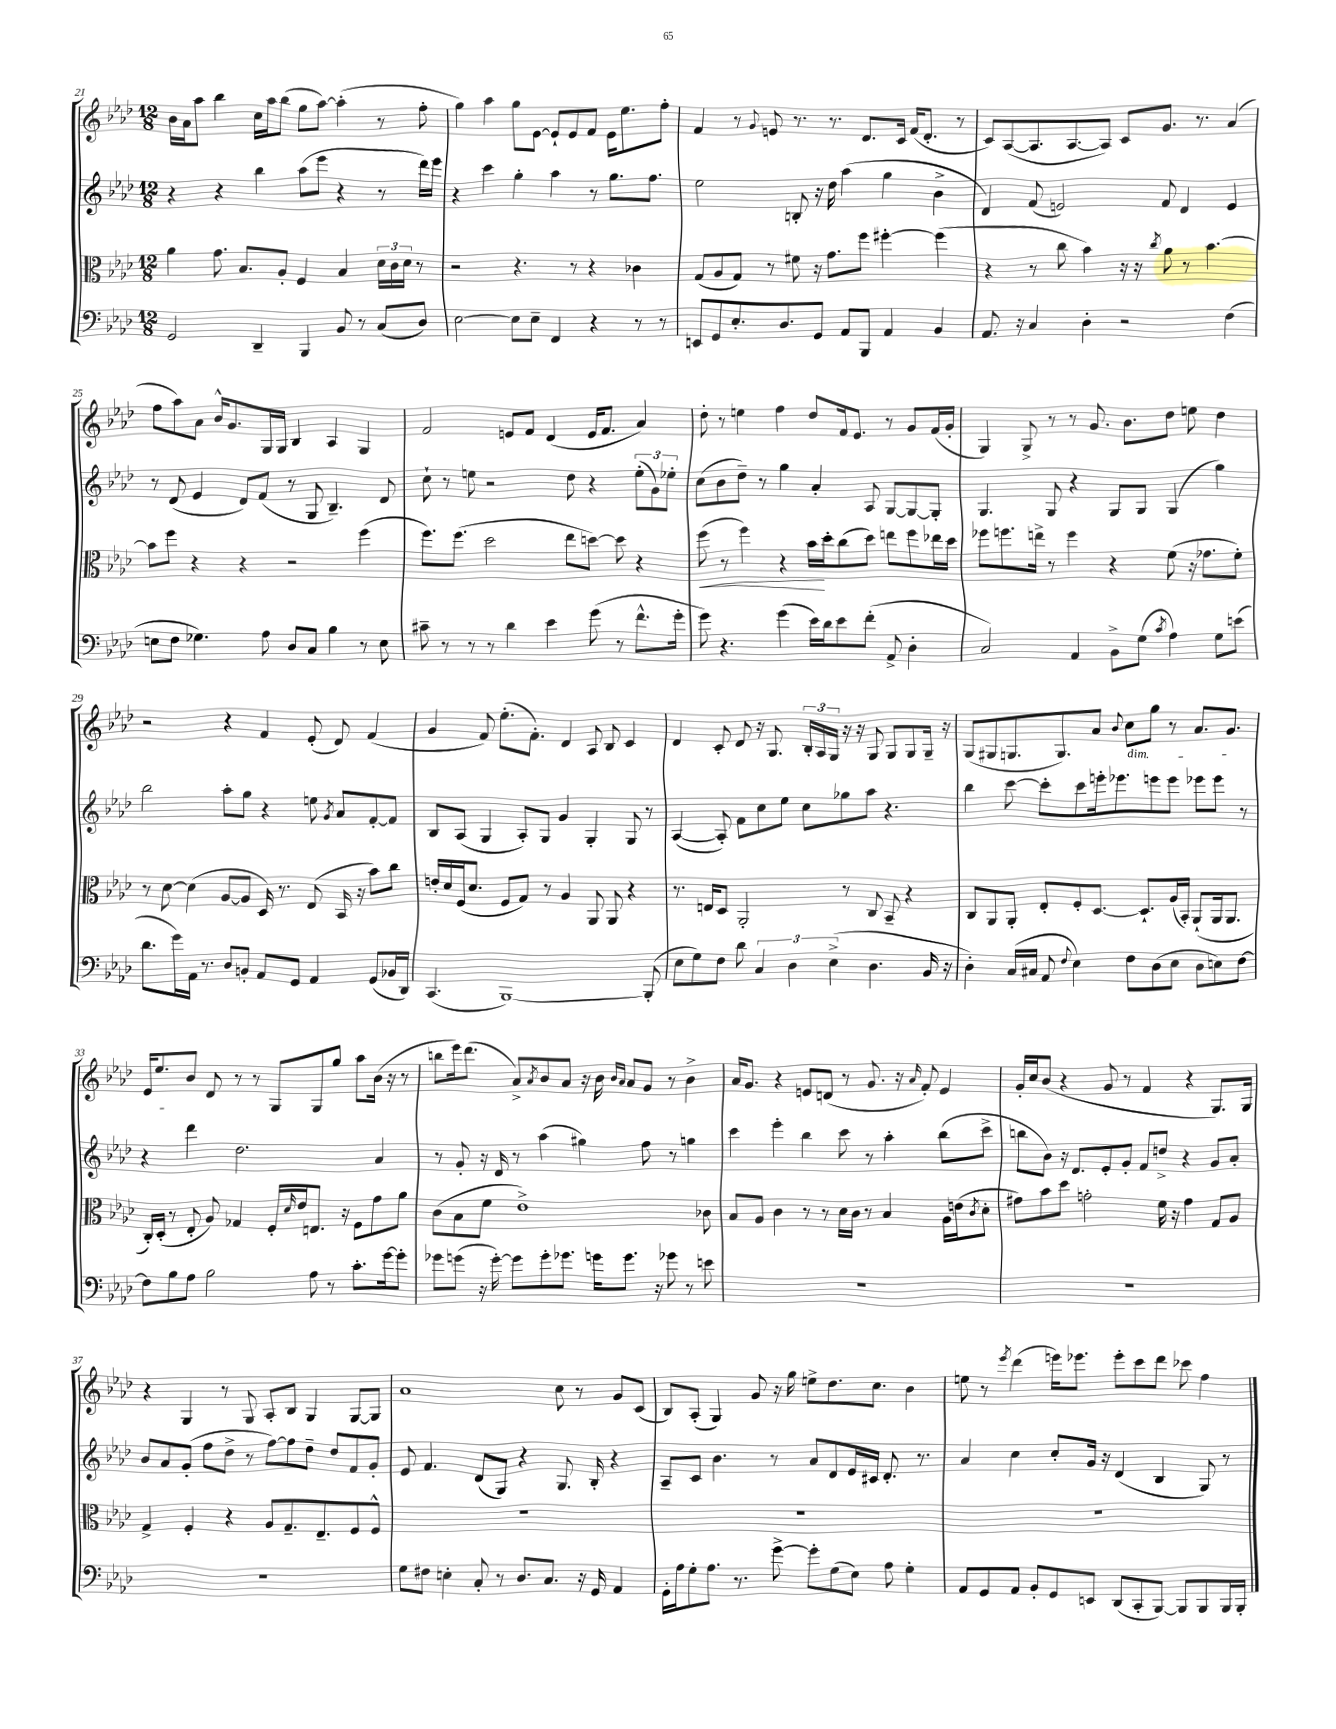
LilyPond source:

<<
\new StaffGroup <<
\new Staff = "s0" {
    \clef treble \key aes \major \numericTimeSignature \time 12/8
    bes'16 aes'16 aes''8 bes''4 c''16 aes''16 bes''8( g''8 aes''8~) aes''4-.( r8 f''8-. |
    g''4) aes''4 g''8 ees'8~ ees'8-! ees'8 f'8 ees'16 ees''8. f''8-. |
    f'4 r8 \appoggiatura { g'8 } e'8 r8. r8. des'8. c'16 f'16( des'8.-. r8 |
    c'8) aes8~( aes8. aes8.~ aes8) c'8 g'8. r8. aes'4( |
    f''8 aes''8) aes'8 bes'16-^ g'8. g16 g16 bes4 aes4 g4 |
    f'2 e'8 f'8 des'4( e'16 f'8. aes'4) |
    des''8-. r8 e''4 f''4 des''8 f'16 ees'8. r8 g'8 f'16( g'16-. |
    g4) g8-> r8 r8 g'8. bes'8. des''8 e''8 des''4 |
    r2 r4 f'4 ees'8-.( des'8) f'4( |
    g'4 f'8) ees''8.-.( f'8.-.) des'4 aes8 bes8 c'4 |
    des'4 c'8-. des'8 r16 g8. \tuplet 3/2 { bes16-. aes16 g16 } r16 r16 g8 g8 g8 g16-- r16 |
    g8( gis8 g8. g8.) aes'8 \appoggiatura { bes'8 } c''8\dim g''8 r8 aes'8. g'8. |
    ees'16 ees''8.\! bes'8 des'8 r8 r8 g8 g8 g''8 aes''8 bes'16( r16 r8 |
    b''8 ees'''16) des'''8.( aes'8->) \acciaccatura { aes'8 } bes'8 aes'8 r16 bes'16 \grace { bes'16 aes'16 } aes'8 g'8 r8 bes'4-> |
    aes'16 g'8. r4 e'8 d'8( r8 g'8. r16 \grace { aes'16 } f'8-.) e'4 |
    g'16-. c''16 bes'8( r4 g'8 r8 f'4 r4 g8.) g16 |
    r4 g4 r8 g8 aes8-. bes8 g4 g8~ g8 |
    aes'1 c''8 r8 g'8 c'8( |
    bes8) aes8-.( g4) g'8 r16 g''16 e''8-> des''8. c''8. bes'4 |
    e''8 r8 \acciaccatura { ees'''8 } des'''4( e'''16) ees'''8. ees'''8-. c'''8 des'''8 ces'''8 f''4 \bar "|." |
}
\new Staff = "s1" {
    \clef treble \key aes \major \numericTimeSignature \time 12/8
    r4 r4 bes''4 aes''8( ees'''8 r4 r8 des'''16) ees'''16 |
    r4 c'''4 g''4-. aes''4 r8 g''8. f''8. |
    ees''2 b8-. r16 des''16 aes''4( g''4 bes'4-> |
    des'4) f'8( e'2) f'8 des'4 e'4 |
    r8 des'8( ees'4 des'8) f'8( r8 g8 bes4.--) des'8 |
    c''8-! r8 e''8 r2 des''8 r4 \tuplet 3/2 { e''8-.( g'8) ees''8-. } |
    c''8( bes'8 des''8--) r8 g''4 aes'4-. aes8 g8~ g8~ g8-. |
    g4. g8 r4 g8 g8 g4( g''4) |
    bes''2 aes''8-. g''8 r4 e''8 \acciaccatura { g'8 } aes'8 f'8~-. f'8 |
    bes8 aes8( g4 aes8-.) g8 g'4 g4-. g8 r8 |
    aes4~( aes8-.) f'8 c''8 ees''8 c''8 ges''8 aes''8 r4. |
    bes''4 c'''8~ c'''8-. c'''8 e'''16-. ees'''8. e'''8 e'''8 ees'''8 ees'''8 r8 |
    r4 des'''4 des''2. aes'4 |
    r8 g'8-. r16 des'16 r8 aes''4( gis''4) f''8 r8 g''4 |
    c'''4 ees'''4-. bes''4 c'''8 r8 aes''4-. bes''8( c'''8-> |
    b''8 bes'8) r16 des'8. ees'8-. g'8-. f'8 d''8-> r4 g'8 aes'8-. |
    bes'8 aes'8 g'8-.( f''8 des''8-> r8 f''8~) f''8 des''8-- des''8 f'8 g'8-. |
    ees'8 f'4. des'8( g8) r4 g8. bes16-. r4 |
    aes8-- c'8 bes'4. r8 aes'8 des'8 ees'16 cis'16 des'8.-. r8. |
    aes'4 c''4 c''8-. g'16 r16 des'4( bes4 g8) r8 \bar "|." |
}
\new Staff = "s2" {
    \clef alto \key aes \major \numericTimeSignature \time 12/8
    aes'4 g'8. bes8. aes8-. f4 bes4 \tuplet 3/2 { des'16 c'16 des'16 } r8 |
    r2 r4. r8 r4 ces'4 |
    g8( aes8 g8) r8 fis'8 r16 g'8. f''8 fis''4~-. fis''4( |
    r4 r8 c''8 bes'4) r16 r16 \acciaccatura { c''8 } aes'8 r8 bes'4.~ |
    bes'8 f''8 r4 r4 r2 f''4( |
    f''8.) f''8.( des''2 ees''8 d''8~) d''8 r4 |
    f''8\<( r8 f''4) r4 bes'16\! des''16-. c''8( des''8) e''8 f''8 ees''16 des''16 |
    fes''8 f''8. e''16-> r8 f''4 r4 f'8( r16 ges'8. f'8-.) |
    r8 des'8~ des'4( aes8~ aes8 des16) r8. ees8( bes,16 r16 bes'8) c''8 |
    e'16-. des'16 f16( des'8. f8 g8) r8 aes4 aes,8 aes,8 r4 |
    r8. e16 des8 aes,2-. r8 c8 bes,8-- r4 |
    c8 aes,8 aes,8-. ees8-. f8-. des8.~ des8.-! aes16( bes,16-.) aes,8-!( aes,16 aes,8. |
    c16-.) des16-.( r8 ees8-. aes8) ges4 f16-. \grace { des'16 } ees'16 e8. r16 f8 g'8 aes'8 |
    c'8( bes8 f'8 ees'1->) ces'8 |
    bes8 aes8 c'4 r8 r8 des'16 c'16 r8 bes4 aes16 e'16( \acciaccatura { c'8 } des'8-. |
    gis'8) bes'8 des''8 g'2-. f'16 r16 g'4 g8 aes8 |
    g4-> f4-. r4 aes8 g8.-- ees8.-- f8 f8-^ |
    R1. |
    R1. |
    R1. \bar "|." |
}
\new Staff = "s3" {
    \clef bass \key aes \major \numericTimeSignature \time 12/8
    g,2 des,4-- bes,,4 bes,8 r8 c8( des8) |
    ees2~ ees8 ees8-- f,4 r4 r8 r8 |
    e,8 g,8 ees8.-. des8. g,8 aes,8 bes,,8 aes,4 bes,4 |
    aes,8. r16 c4 des4-. r2 f4( |
    e8 f8 ges4.) aes8 des8 c8 bes4 r8 e8 |
    cis'8-- r8 r8 r8 des'4 ees'4 g'8( r8 f'8.-^ g'16-. |
    g'8) r4. g'4( ees'16) des'16 ees'8 f'8-.( aes,8-> des4-. |
    c2) aes,4 bes,8-> g8( \acciaccatura { c'8 } aes4) g8 e'8( |
    des'8. g'16) aes,16 r8. des8 b,8-. aes,8 g,8 aes,4 g,8( bes,16 des,16) |
    c,4.( bes,,1~) bes,,8-.( |
    ees8 g8) f8 des'8 \tuplet 3/2 { c4 des4 ees4->( } des4. bes,16 r16 |
    des4-.) c16( cis16 aes,8 \appoggiatura { f8 } ees4) f8 des8( ees8 des8 e8) f8~ |
    f8 bes8 aes8 bes2 aes8 r8 c'8.-. g'16~ g'8-. |
    ges'8 g'8( r16 g'16~-.) g'8 g'8-. ges'8. g'16 g'8. r16 ges'8 r8 e'8 |
    R1. |
    R1. |
    R1. |
    g8 fis8 e4-. c8-. r8 des8. c8. r16 g,16 aes,4 |
    g,16-. aes16 g8-. aes8. r8. g'8~-> g'8-. g8( ees8) aes8 g4-. |
    aes,8 g,8 aes,8 bes,8-. g,8 e,8 des,8( c,8-. bes,,8~) bes,,8 bes,,8 bes,,16 bes,,16-. \bar "|." |
}
>>
>>
\layout { \context { \Score currentBarNumber = #21 } }
